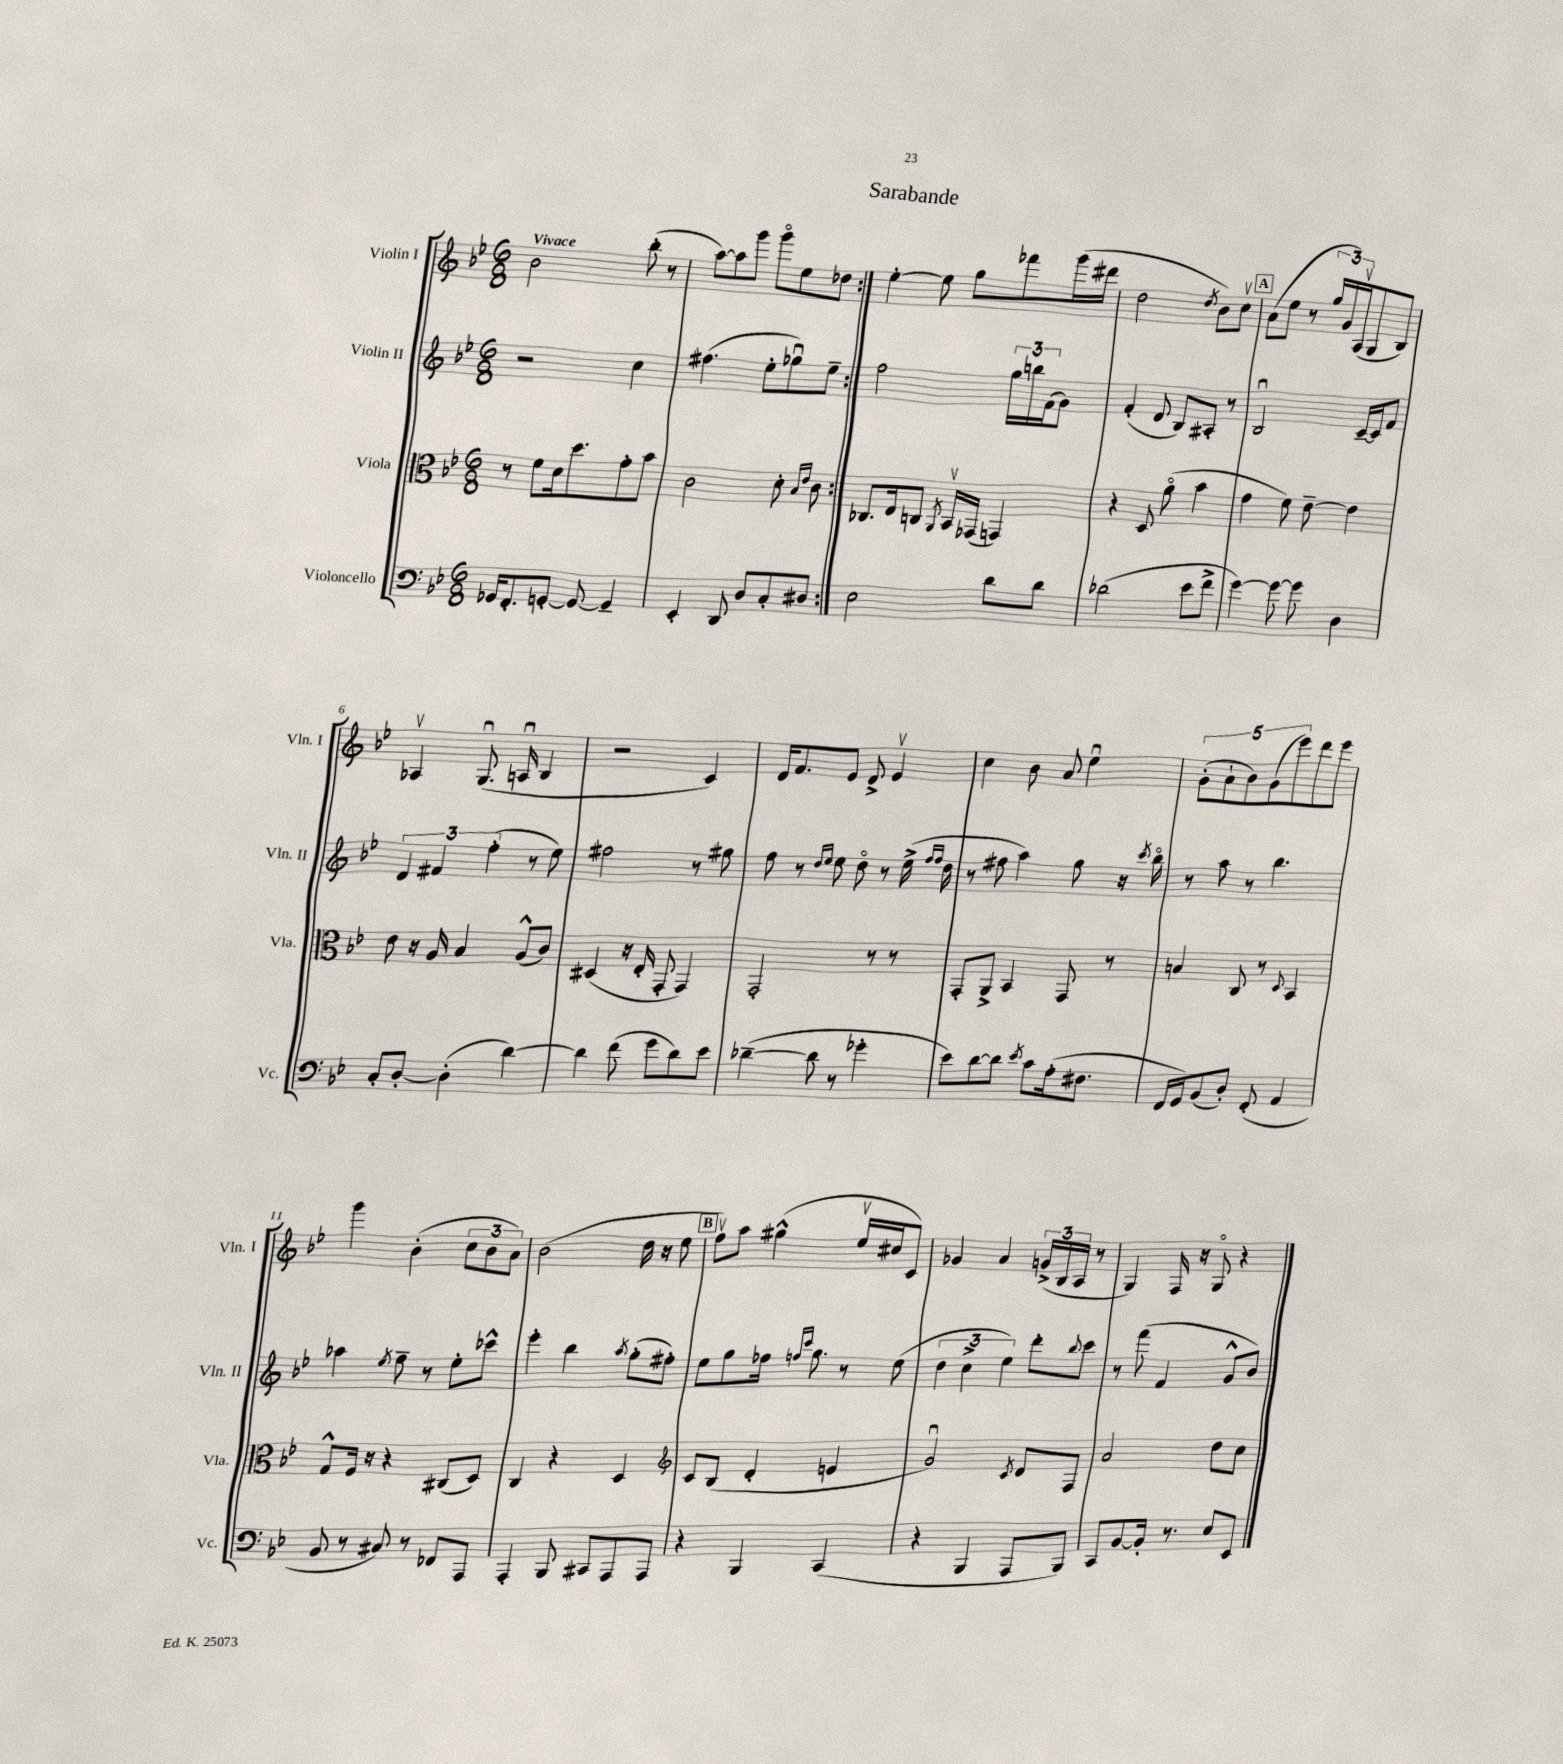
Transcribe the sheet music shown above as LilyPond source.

\header { title = "Sarabande" }
<<
\new StaffGroup <<
\new Staff = "s0" \with { instrumentName = "Violin I" shortInstrumentName = "Vln. I" } {
    \clef treble \key bes \major \numericTimeSignature \time 6/8 \tempo "Vivace"
    \repeat volta 2 { bes'2 bes''8-.( r8 |
    a''8~) a''8 g'''8 g'''8\flageolet ees''8 des''8 | }
    ees''4~-. ees''8 g''8 fes'''8 g'''16( dis'''16 |
    d''2 \acciaccatura { d''8 } bes'8) c''8\upbow |
    \mark \markup { \box "A" } a'8( ees''8 r8 \tuplet 3/2 { g''16 g'16) a16\upbow( } g8 bes8) |
    aes4\upbow g8.\downbow( a16\downbow bes4 |
    r2 c'4) |
    d'16 f'8. ees'8 d'8-> ees'4\upbow |
    c''4 bes'8 a'8 ees''4\downbow |
    \tuplet 5/4 { g'8-.( a'8-! bes'8) g'8( ees'''8) } d'''8 ees'''8 |
    g'''4 bes'4-.( \tuplet 3/2 { c''8 bes'8 a'8) } |
    bes'2( d''16 r16 ees''8 |
    \mark \markup { \box "B" } f''8\upbow) a''8 gis''4-^( ees''16\upbow cis''16 c'8) |
    ges'4 a'4 \tuplet 3/2 { g'16->( bes16 a16 } r8 |
    g4) f16 r16 g8\flageolet r4 \bar "|." |
}
\new Staff = "s1" \with { instrumentName = "Violin II" shortInstrumentName = "Vln. II" } {
    \clef treble \key bes \major \numericTimeSignature \time 6/8
    \repeat volta 2 { r2 c''4 |
    fis''4.( ees''8-. ges''8\downbow) ees''8-- | }
    f''2 \tuplet 3/2 { g''16 b''16 f'16( } g'8) |
    f'4-.( d'8 bes8) ais8-. r8 |
    \mark \markup { \box "A" } bes2\downbow c'16~-- c'16 f'8 |
    \tuplet 3/2 { d'4 fis'4 f''4-.( } r8 ees''8) |
    fis''2 r8 gis''8 |
    f''8 r8 \grace { d''16 ees''16 } ees''8 d''8\flageolet r8 ees''16->( \grace { f''16 f''16 } d''16 |
    r8 fis''8 a''4) g''8 r16 \acciaccatura { c'''8 } bes''16\flageolet |
    r8 a''8 r8 bes''4. |
    aes''4 \acciaccatura { ees''8 } f''8-- r8 ees''8-. ces'''8-^ |
    ees'''4-. bes''4 \acciaccatura { a''8 } g''8-.( fis''8-.) |
    \mark \markup { \box "B" } ees''8 g''8 fes''16 \grace { f''16 c'''16 } g''8. r8 ees''8( |
    \tuplet 3/2 { d''4 c''4-> ees''4) } d'''8-. \appoggiatura { bes''8 } c'''8 |
    r8 f'''8( f'4 g'8-^ bes'8) \bar "|." |
}
\new Staff = "s2" \with { instrumentName = "Viola" shortInstrumentName = "Vla." } {
    \clef alto \key bes \major \numericTimeSignature \time 6/8
    \repeat volta 2 { r8 f'8 d'16 d''8. g'8-. bes'8 |
    c'2 d'8-. \grace { bes16 ees'16 } c'8 | }
    ces8. ees16 c8 \acciaccatura { a,8 } bes,16\upbow ges,16( g,4) |
    r4 d8 a'8\flageolet( bes'4 |
    \mark \markup { \box "A" } g'4 f'8) ees'8~-- ees'4 |
    ees'8 r16 a16 bes4 a8-^( c'8) |
    dis4( r16 ees16-. g,8-. g,4) |
    g,2-. r8 r8 |
    g,8-. a,8-> bes,4 g,8 r8 |
    b4 c8 r8 \appoggiatura { d8 } bes,4 |
    g8-^ f16 r16 r4 cis8( d8) |
    c4 r4 d4 |
    \mark \markup { \box "B" } \clef treble c'8 bes8( d'4-. e'4 |
    g'2\downbow) \acciaccatura { c'8 } d'8 f8 |
    a'2 d''8 c''8 \bar "|." |
}
\new Staff = "s3" \with { instrumentName = "Violoncello" shortInstrumentName = "Vc." } {
    \clef bass \key bes \major \numericTimeSignature \time 6/8
    \repeat volta 2 { ges,16 f,8.-. g,8~-. g,8~ g,4-- |
    ees,4-. d,8 d8 c8-. dis8 | }
    ees2 d'8 d'8 |
    des'2( ees'8 f'8-> |
    \mark \markup { \box "A" } g'4~) g'8~ g'8 d4 |
    c8-. d8~-. d4-.( d'4~) |
    d'4 f'8( g'8 d'8) ees'8 |
    des'4~--( des'8 r8 ges'4-. |
    ees'8) d'8~ d'8 \acciaccatura { ees'8 } c'8 a16-.( fis8. |
    f,16 g,16) bes,8( d8-.) f,8-.( a,4 |
    bes,8 r8 cis8) r8 fes,8 a,,8 |
    a,,4-. bes,,8 cis,8 a,,8 a,,8 |
    \mark \markup { \box "B" } r4 bes,,4 c,4( |
    r4 bes,,4 a,,8 bes,,8) |
    c,8 bes,8~ bes,16-. r8. ees8 ees,8 \bar "|." |
}
>>
>>
